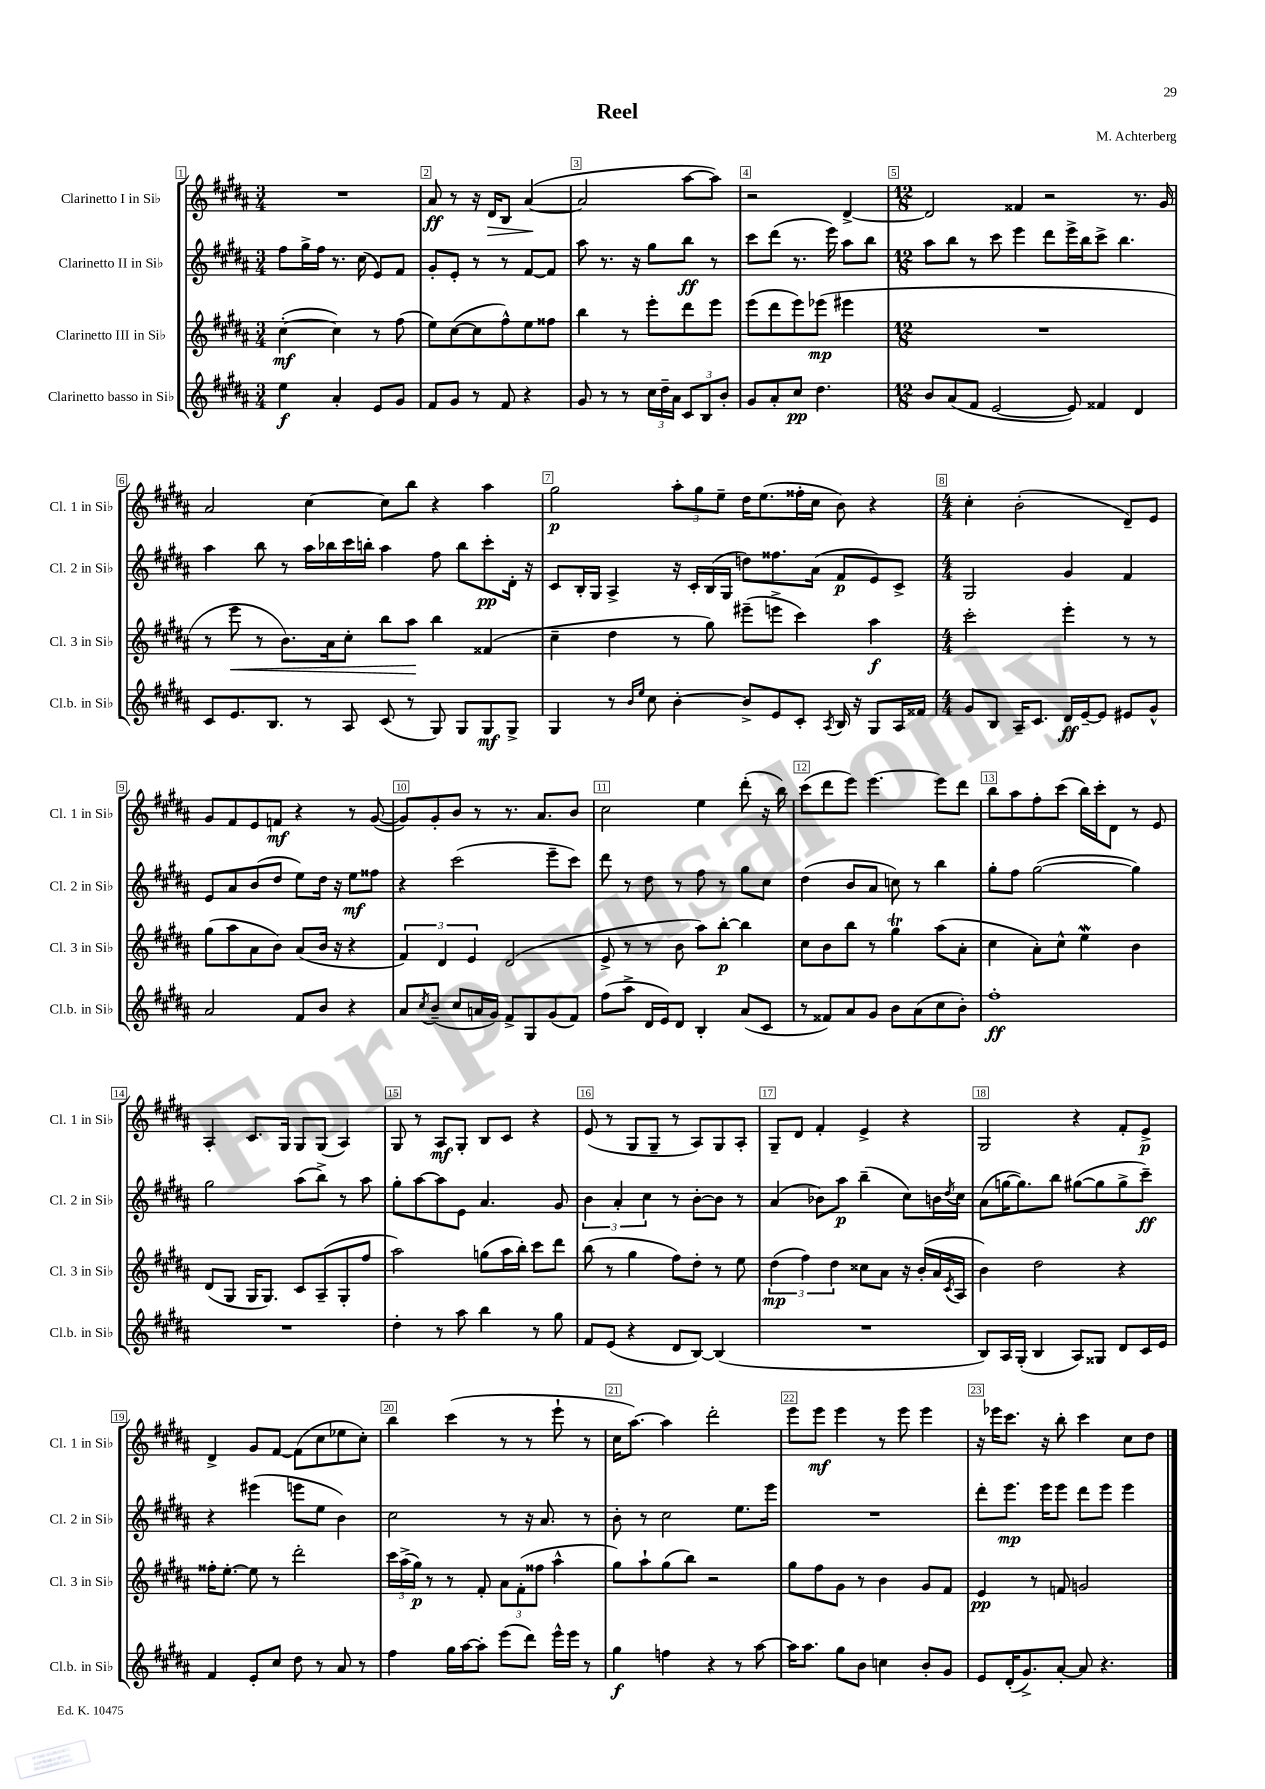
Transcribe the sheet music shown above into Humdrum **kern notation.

**kern	**dynam	**kern	**dynam	**kern	**dynam	**kern	**dynam
*part4	*part4	*part3	*part3	*part2	*part2	*part1	*part1
*staff4	*staff4	*staff3	*staff3	*staff2	*staff2	*staff1	*staff1
*I"Clarinetto basso in Si♭	*	*I"Clarinetto III in Si♭	*	*I"Clarinetto II in Si♭	*	*I"Clarinetto I in Si♭	*
*I'Cl.b. in Si♭	*	*I'Cl. 3 in Si♭	*	*I'Cl. 2 in Si♭	*	*I'Cl. 1 in Si♭	*
*clefG2	*	*clefG2	*	*clefG2	*	*clefG2	*
*k[f#c#g#d#a#]	*	*k[f#c#g#d#a#]	*	*k[f#c#g#d#a#]	*	*k[f#c#g#d#a#]	*
*M3/4	*	*M3/4	*	*M3/4	*	*M3/4	*
=1	=1	=1	=1	=1	=1	=1	=1
4ee\	f	([4cc#'\	mf	8ff#\L	.	2.r	.
.	.	.	.	16gg#^\L	.	.	.
.	.	.	.	16ff#\JJ	.	.	.
4a#'/	.	4cc#\])	.	8.r	.	.	.
.	.	.	.	(16cc#\	.	.	.
8e/L	.	8r	.	8e/L)	.	.	.
8g#/J	.	(8ff#\	.	8f#/J	.	.	.
=2	=2	=2	=2	=2	=2	=2	=2
8f#/L	.	8ee\L)	.	8g#'/L	.	8a#/	ff
8g#/J	.	([8cc#\	.	8e'/J	.	8r	.
8r	.	8cc#\]	.	8r	.	16r	.
!	!	!	!	!	!	!	!LO:HP:b
.	.	.	.	.	.	16d#/KL	>
8f#/	.	8ff#^^\)	.	8r	.	8B/J	.
4r	.	8ee\	.	[8f#/L	.	([4a#/	.
.	.	8ff##X\J	.	8f#/J]	.	.	.
.	.	.	.	.	.	.	]
=3	=3	=3	=3	=3	=3	=3	=3
8g#/	.	4bb\	.	8aa#\	.	2a#/]	.
8r	.	.	.	8.r	.	.	.
8r	.	8r	.	.	.	.	.
.	.	.	.	16r	.	.	.
24cc#\LL	.	8eee'\L	.	8gg#\L	.	.	.
24dd#~\	.	.	.	.	.	.	.
24a#\JJ	.	.	.	.	.	.	.
12c#/L	.	8ddd#\	.	8bb\J	ff	[8aa#\L	.
12B/	.	.	.	.	.	.	.
.	.	8eee\J	.	8r	.	8aa#\J])	.
12b'/J	.	.	.	.	.	.	.
=4	=4	=4	=4	=4	=4	=4	=4
8g#/L	.	(8eee\L	.	8ccc#\L	.	2r	.
8a#'/	.	8ddd#\	.	(8ddd#\J	.	.	.
8cc#/J	pp	8eee\)	.	8.r	.	.	.
4.dd#\	.	(8eee-X\J	mp	.	.	.	.
.	.	.	.	16eee\)	.	.	.
.	.	4eee#X\	.	8aa#\L	.	[4d#^/	.
.	.	.	.	8bb\J	.	.	.
=5	=5	=5	=5	=5	=5	=5	=5
*M12/8	*	*M12/8	*	*M12/8	*	*M12/8	*
8b/L	.	1.r	.	8aa#\L	.	2d#/]	.
(8a#/	.	.	.	8bb\J	.	.	.
8f#/J	.	.	.	8r	.	.	.
[2e/	.	.	.	8ccc#\	.	.	.
.	.	.	.	4eee\	.	4f##X/	.
.	.	.	.	8ddd#\L	.	2r	.
8e/])	.	.	.	16eee^\L	.	.	.
.	.	.	.	16bb\J	.	.	.
4f##X/	.	.	.	8ccc#^\J	.	.	.
.	.	.	.	4.bb\	.	.	.
4d#/	.	.	.	.	.	8.r	.
.	.	.	.	.	.	16g#/	.
!!LO:LB:g=z
=6	=6	=6	=6	=6	=6	=6	=6
8c#/L	.	8r	.	4aa#\	.	2a#/	.
!	!	!	!LO:HP:b	!	!	!	!
8.e/	.	8eee\	<	.	.	.	.
.	.	8r	.	8bb\	.	.	.
8.B/J	.	.	.	.	.	.	.
.	.	8.b\L)	.	8r	.	.	.
8r	.	.	.	16aa#\LL	.	[4cc#\	.
.	.	16a#\k	.	16bb-X\	.	.	.
8A#/	.	8cc#'\J	.	16ccc#\	.	.	.
.	.	.	.	16bbn'\JJ	.	.	.
(8c#/	.	8bb\L	.	4aa#\	.	8cc#\L]	.
8r	.	8aa#\J	.	.	.	8bb\J	.
8G#/)	.	4bb\	[	8ff#\	.	4r	.
8G#/L	.	.	.	8bb\L	.	.	.
8G#/	mf	(4f##X/	.	8ccc#'\	pp	4aa#\	.
8G#^/J	.	.	.	16d#'\Jk	.	.	.
.	.	.	.	16r	.	.	.
=7	=7	=7	=7	=7	=7	=7	=7
4G#/	.	4cc#~\	.	8c#/L	.	2gg#\	p
.	.	.	.	16B'/L	.	.	.
.	.	.	.	16G#/JJ	.	.	.
8r	.	4dd#\	.	4A#^/	.	.	.
16qqb/LL	.	.	.	.	.	.	.
16qqee/JJ	.	.	.	.	.	.	.
8cc#\	.	.	.	.	.	.	.
[4b'\	.	8r	.	16r	.	12aa#'\L	.
.	.	.	.	16c#'/LL	.	.	.
.	.	.	.	.	.	12gg#\	.
.	.	8gg#\)	.	(16B/	.	.	.
.	.	.	.	.	.	12ee~\J	.
.	.	.	.	16G#/JJ	.	.	.
8b^/L]	.	(8eee#X~\L	.	8ddn\L)	.	16dd#\KL	.
.	.	.	.	.	.	(8.ee\	.
8e/	.	8eeen^\J	.	8.ff##X\	.	.	.
8c#'/J	.	4ccc#\)	.	.	.	16ff##X'\L	.
.	.	.	.	(16a#\Jk	.	16cc#\JJ	.
8qA#/	.	.	.	.	.	.	.
16B/	.	.	.	8f#/L	p	8b\)	.
16r	.	.	.	.	.	.	.
8G#/L	.	4aa#\	f	8e/)	.	4r	.
16A#/L	.	.	.	8c#^/J	.	.	.
16f##X/JJ	.	.	.	.	.	.	.
=8	=8	=8	=8	=8	=8	=8	=8
*M4/4	*	*M4/4	*	*M4/4	*	*M4/4	*
8g#/L	.	2ccc#'\	.	2G#/	.	4cc#'\	.
8B/J	.	.	.	.	.	.	.
16A#~/KL	.	.	.	.	.	(2b'\	.
8.c#/J	.	.	.	.	.	.	.
16d#/LL	ff	4eee'\	.	4g#/	.	.	.
[16e~/J	.	.	.	.	.	.	.
8e/J]	.	.	.	.	.	.	.
8e#X/L	.	8r	.	4f#/	.	8d#~/L)	.
8g#^^/J	.	8r	.	.	.	8e/J	.
!!LO:LB:g=z
=9	=9	=9	=9	=9	=9	=9	=9
2a#/	.	(8gg#\L	.	8e/L	.	8g#/L	.
.	.	8aa#\	.	8a#/	.	8f#/	.
.	.	8a#\	.	(8b/	.	8e/	.
.	.	8b\J)	.	8dd#/J	.	8fn/J	mf
8f#/L	.	(8a#/L	.	8ee\L)	.	4r	.
8b/J	.	16b/Jk	.	16dd#\Jk	.	.	.
.	.	16r	.	16r	.	.	.
4r	.	4r	.	8ee\L	mf	8r	.
.	.	.	.	8ff##X\J	.	([8g#/	.
=10	=10	=10	=10	=10	=10	=10	=10
8a#/L	.	6f#/)	.	4r	.	8g#/L])	.
8qcc#/	.	.	.	.	.	.	.
(8b~/J	.	.	.	.	.	8g#'/	.
.	.	6d#/	.	.	.	.	.
8cc#/L	.	.	.	(2ccc#\	.	8b/J	.
.	.	6e/	.	.	.	.	.
16an/L	.	.	.	.	.	8r	.
16g#/JJ)	.	.	.	.	.	.	.
8f#^/L	.	(2d#/	.	.	.	8.r	.
8G#/	.	.	.	.	.	.	.
.	.	.	.	.	.	8.a#/L	.
(8g#/	.	.	.	8eee~\L	.	.	.
8f#/J)	.	.	.	8ccc#\J)	.	8b/J	.
=11	=11	=11	=11	=11	=11	=11	=11
(8ff#\L	.	8e^/	.	8ddd#\	.	2cc#\	.
8aa#^\J	.	8r	.	8r	.	.	.
16d#/LL	.	8r	.	8dd#\	.	.	.
16e/J)	.	.	.	.	.	.	.
8d#/J	.	8b\	.	8r	.	.	.
4B'/	.	8aa#\L)	.	8ff#\	.	4ee\	.
.	.	[8bb'\J	p	8r	.	.	.
(8a#/L	.	4bb\]	.	8gg#\L	.	(8ddd#'\	.
8c#/J	.	.	.	8cc#\J	.	16r	.
.	.	.	.	.	.	16bb\)	.
=12	=12	=12	=12	=12	=12	=12	=12
8r	.	8cc#\L	.	(4dd#\	.	(8ccc#\L	.
8f##X/L)	.	8b\	.	.	.	8ddd#\	.
8a#/	.	8bb\J	.	8b/L	.	8eee\J)	.
8g#/J	.	8r	.	8a#/J	.	[4.eee\	.
8b\L	.	4gg#T\	.	8ccn\)	.	.	.
(8a#\	.	.	.	8r	.	.	.
8cc#\	.	(8aa#\L	.	4bb\	.	8eee\L]	.
8b'\J)	.	8a#'\J	.	.	.	8ddd#\J	.
=13	=13	=13	=13	=13	=13	=13	=13
1ff#'	ff	4cc#\	.	8gg#'\L	.	8bb\L	.
.	.	.	.	8ff#\J	.	8aa#\	.
.	.	8a#'\L)	.	([2gg#\	.	8ff#'\	.
.	.	8cc#^^\J	.	.	.	(8ccc#\J	.
.	.	4eew\	.	.	.	16bb\LL)	.
.	.	.	.	.	.	16ccc#'\J	.
.	.	.	.	.	.	8d#\J	.
.	.	4b\	.	4gg#\])	.	8r	.
.	.	.	.	.	.	8e/	.
!!LO:LB:g=z
=14	=14	=14	=14	=14	=14	=14	=14
1r	.	(8d#/L	.	2gg#\	.	4A#'/	.
.	.	8G#/J	.	.	.	.	.
.	.	16G#/KL	.	.	.	8.c#/L	.
.	.	8.G#/J)	.	.	.	.	.
.	.	.	.	.	.	16G#/Jk	.
.	.	8c#/L	.	(8aa#\L	.	8G#/L	.
.	.	(8A#~/	.	8bb^\J)	.	(8G#/J	.
.	.	8G#'/	.	8r	.	4A#/)	.
.	.	8ff#/J	.	8aa#\	.	.	.
=15	=15	=15	=15	=15	=15	=15	=15
4dd#'\	.	2aa#\)	.	8gg#'\L	.	8G#/	.
.	.	.	.	[8aa#\	.	8r	.
8r	.	.	.	8aa#\]	.	8A#/L	mf
8aa#\	.	.	.	8e\J	.	8G#'/J	.
4bb\	.	(8ggn\L	.	4.a#/	.	8B/L	.
.	.	16aa#\L	.	.	.	8c#/J	.
.	.	16bb'\JJ)	.	.	.	.	.
8r	.	8ccc#\L	.	.	.	4r	.
8gg#\	.	8ddd#\J	.	8g#/	.	.	.
=16	=16	=16	=16	=16	=16	=16	=16
8f#/L	.	(8bb\	.	6b\	.	(8e/	.
(8e/J	.	8r	.	.	.	8r	.
.	.	.	.	6a#'/	.	.	.
4r	.	4gg#\	.	.	.	8G#/L	.
.	.	.	.	6cc#\	.	.	.
.	.	.	.	.	.	8G#~/J	.
8d#/L	.	8ff#\L)	.	8r	.	8r	.
[8B/J)	.	8dd#'\J	.	[8b'\L	.	8A#/L)	.
(4B/]	.	8r	.	8b\J]	.	8G#/	.
.	.	8ee\	.	8r	.	8A#'/J	.
=17	=17	=17	=17	=17	=17	=17	=17
1r	.	(6dd#\	mp	(4a#/	.	8G#~/L	.
.	.	.	.	.	.	8d#/J	.
.	.	6ff#\)	.	.	.	.	.
.	.	.	.	8b-X\L)	.	4f#'/	.
.	.	6dd#\	.	.	.	.	.
.	.	.	.	8aa#\J	p	.	.
.	.	8cc##X\L	.	(4bb~\	.	4e^/	.
.	.	8a#\J	.	.	.	.	.
.	.	16r	.	8cc#\L)	.	4r	.
.	.	(16b'/LL	.	.	.	.	.
.	.	16a#/	.	16bn\L	.	.	.
.	.	8qc#/	.	8qdd#/	.	.	.
.	.	16A#/JJ	.	16cc#\JJ	.	.	.
=18	=18	=18	=18	=18	=18	=18	=18
8B/L)	.	4b\)	.	(8a#\L	.	2G#/	.
16A#/L	.	.	.	[16ggn\K	.	.	.
(16G#'/JJ	.	.	.	8.gg\])	.	.	.
4B/	.	2dd#\	.	.	.	.	.
.	.	.	.	8bb\J	.	.	.
8A#/L)	.	.	.	([8gg#X\L	.	4r	.
8G##X/J	.	.	.	8gg#\]	.	.	.
8d#/L	.	4r	.	8gg#^\	.	8f#'/L	.
16c#/L	.	.	.	8ccc#~\J)	ff	8e^/J	p
16e/JJ	.	.	.	.	.	.	.
!!LO:LB:g=z
=19	=19	=19	=19	=19	=19	=19	=19
4f#/	.	16ff##X'\KL	.	4r	.	4d#^/	.
.	.	[8.ee'\J	.	.	.	.	.
8e'/L	.	8ee\]	.	(4eee#X\	.	8g#/L	.
8cc#/J	.	8r	.	.	.	[8f#/J	.
8dd#\	.	2ddd#'\	.	8eeen\L	.	(8f#\L]	.
8r	.	.	.	8ee\J	.	8cc#\	.
8a#/	.	.	.	4b\)	.	8ee-X\	.
8r	.	.	.	.	.	8cc#'\J)	.
=20	=20	=20	=20	=20	=20	=20	=20
4ff#\	.	24ccc#\LL	.	2cc#\	.	4bb\	.
.	.	(24aa#^\	.	.	.	.	.
.	.	24gg#\JJ)	p	.	.	.	.
.	.	8r	.	.	.	.	.
16gg#\LL	.	8r	.	.	.	(4ccc#\	.
[16aa#\J	.	.	.	.	.	.	.
8aa#'\J]	.	8f#'/	.	.	.	.	.
(8eee\L	.	12a#\L	.	8r	.	8r	.
.	.	(12f#'\	.	.	.	.	.
8ddd#\J)	.	.	.	16r	.	8r	.
.	.	12ff##X\J	.	.	.	.	.
.	.	.	.	8.a#/	.	.	.
16eee^^\LL	.	4aa#^^\	.	.	.	8eee`\	.
16eee\JJ	.	.	.	.	.	.	.
8r	.	.	.	8r	.	8r	.
=21	=21	=21	=21	=21	=21	=21	=21
4gg#\	f	8gg#\L)	.	8b'\	.	16cc#\KL	.
.	.	.	.	.	.	[8.aa#\J)	.
.	.	8aa#`\	.	8r	.	.	.
4ffn\	.	(8gg#\	.	2cc#\	.	4aa#\]	.
.	.	8bb\J)	.	.	.	.	.
4r	.	2r	.	.	.	2ddd#'\	.
8r	.	.	.	8.ee\L	.	.	.
[8aa#\	.	.	.	.	.	.	.
.	.	.	.	16eee\Jk	.	.	.
=22	=22	=22	=22	=22	=22	=22	=22
16aa#\KL]	.	8gg#\L	.	1r	.	8eee\L	.
8.aa#\J	.	.	.	.	.	.	.
.	.	8ff#\	.	.	.	8eee\J	mf
8gg#\L	.	8g#\J	.	.	.	4eee\	.
8b\J	.	8r	.	.	.	.	.
4ccn\	.	4b\	.	.	.	8r	.
.	.	.	.	.	.	8eee\	.
8b'/L	.	8g#/L	.	.	.	4eee\	.
8g#/J	.	8f#/J	.	.	.	.	.
=23	=23	=23	=23	=23	=23	=23	=23
8e/L	.	4e/	pp	8ddd#'\L	.	16r	.
.	.	.	.	.	.	16eee-X\KL	.
(16d#'/K	.	.	.	8.eee\J	mp	8.ccc#\J	.
8.g#^/)	.	.	.	.	.	.	.
.	.	8r	.	.	.	.	.
.	.	.	.	16eee\KL	.	16r	.
[8a#'/J	.	8fn/	.	8eee\J	.	8bb'\	.
8a#/]	.	2gn/	.	8ddd#\L	.	4ccc#\	.
4.r	.	.	.	8eee\J	.	.	.
.	.	.	.	4eee\	.	8cc#\L	.
.	.	.	.	.	.	8dd#\J	.
==	==	==	==	==	==	==	==
*-	*-	*-	*-	*-	*-	*-	*-
